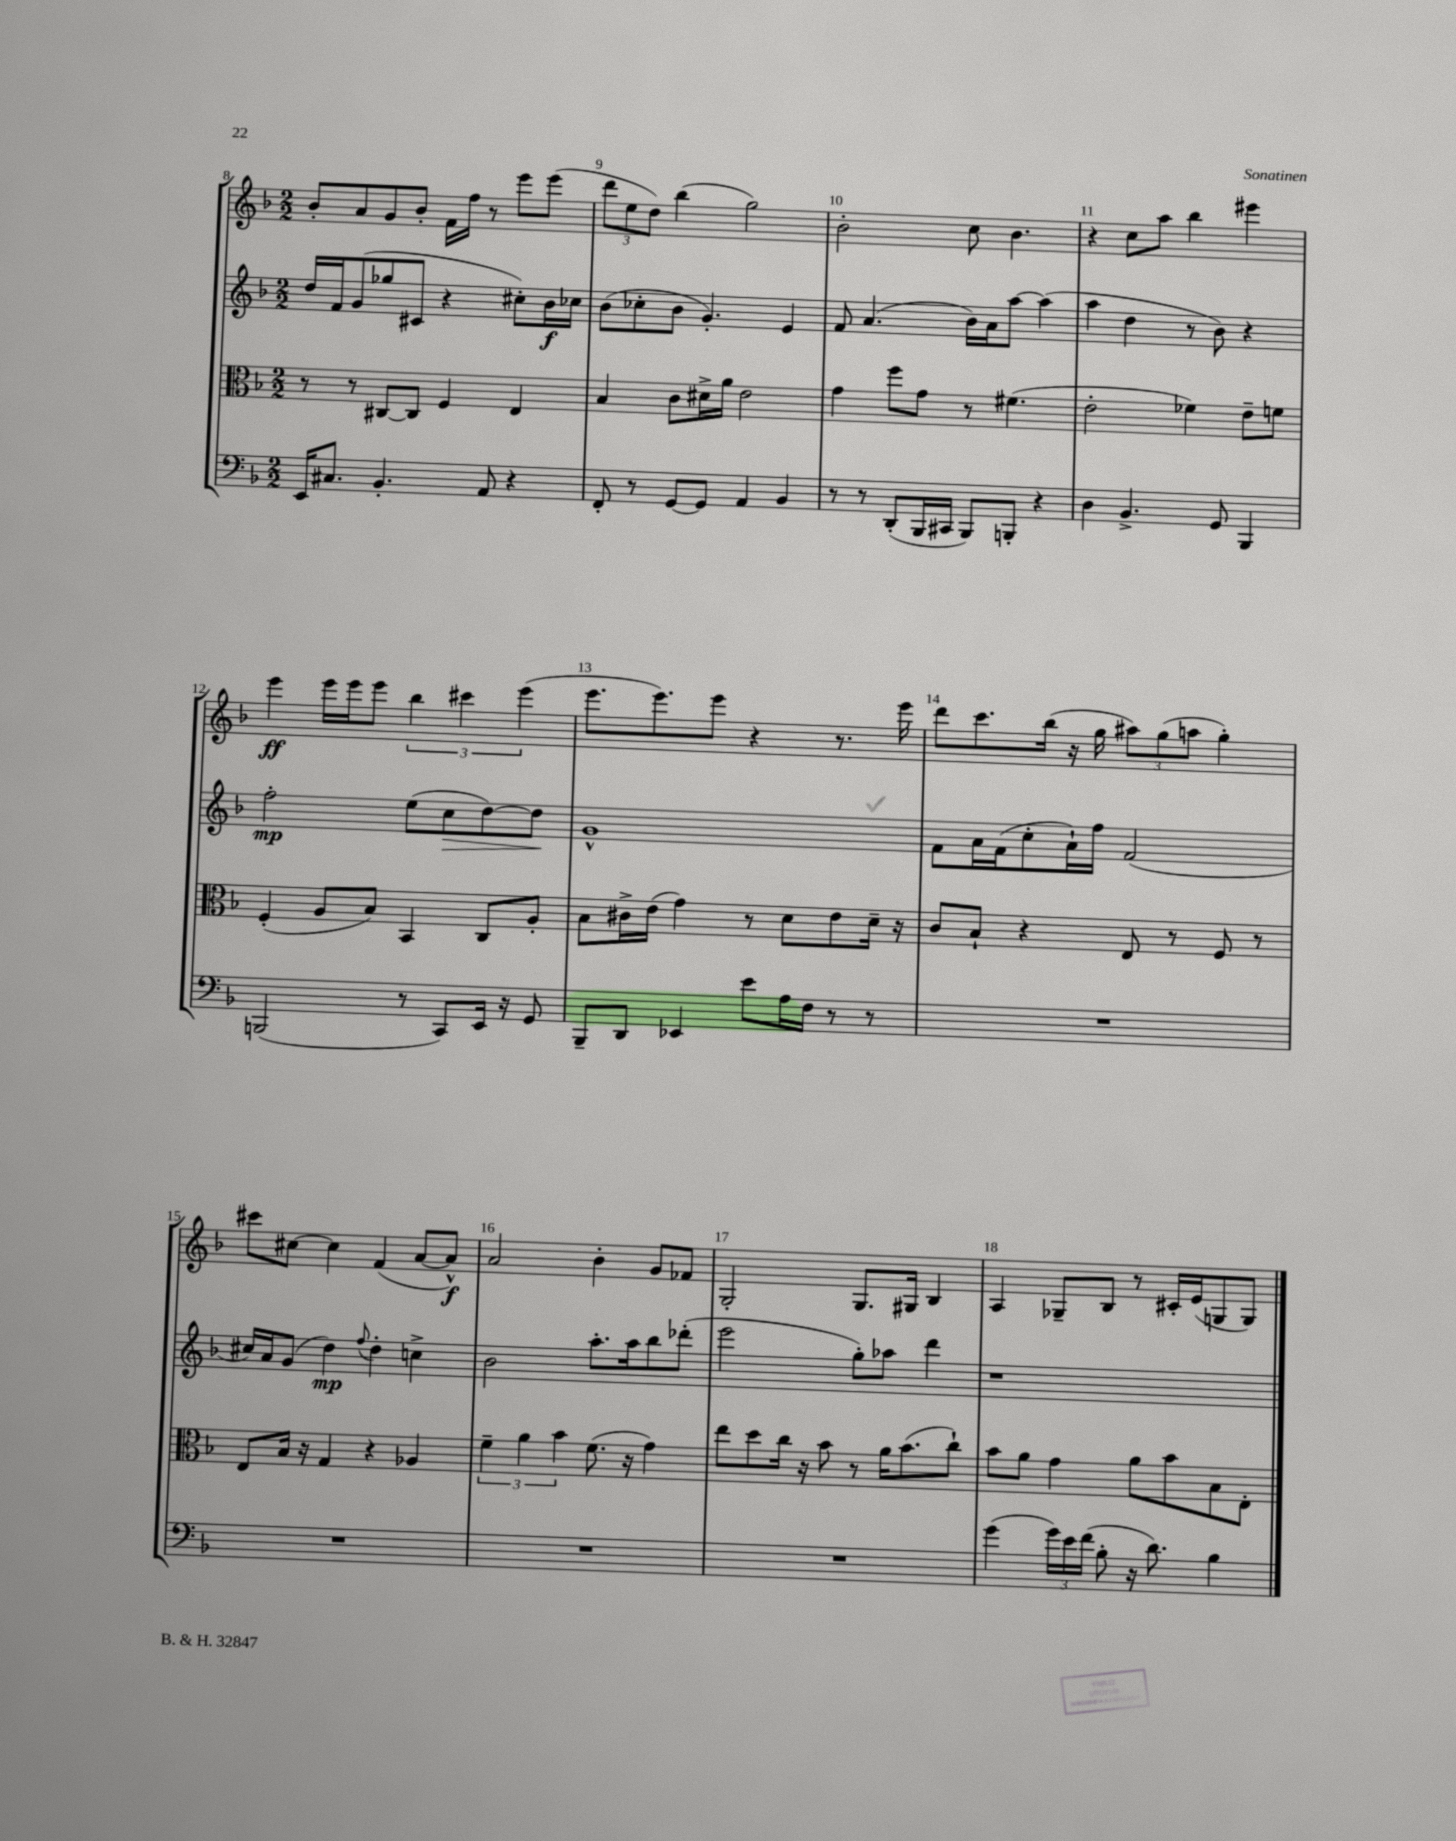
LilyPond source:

<<
\new StaffGroup <<
\new Staff = "s0" {
    \clef treble \key f \major \numericTimeSignature \time 2/2
    \autoBeamOff bes'8[-. a'8 g'8 bes'8]-. f'16[ f''16] r8 e'''8[ e'''8]( |
    \tuplet 3/2 { d'''8[ e''8 d''8]) } bes''4( g''2) |
    bes'2-. c''8 bes'4. |
    r4 c''8[ a''8] bes''4 eis'''4 |
    e'''4\ff e'''16[ e'''16 e'''8] \tuplet 3/2 { bes''4 cis'''4 e'''4( } |
    e'''8.[ e'''8.) e'''8] r4 r8. e'''16 |
    d'''8[ c'''8. bes''16]( r16 g''16 \tuplet 3/2 { ais''8[) g''8( a''8] } g''4-.) |
    cis'''8[ cis''8]~ cis''4 f'4( a'8[~ a'8]-^\f) |
    a'2 bes'4-. g'8[ fes'8] |
    g2-. g8.[ gis16] bes4 |
    a4 ges8[-- bes8] r8 cis'16[-. e'16( g8 g8]) \bar "|." |
}
\new Staff = "s1" {
    \clef treble \key f \major \numericTimeSignature \time 2/2
    \autoBeamOff d''16[ f'16 g'8( ges''8 cis'8] r4 cis''8[-.) bes'16\f ces''16] |
    bes'8[( ces''8-. bes'8] g'4.-.) e'4 |
    f'8 a'4.( bes'16[) a'16 a''8]~ a''4( |
    a''4 d''4 r8 bes'8) r4 |
    f''2-.\mp e''8[( c''8\> d''8~) d''8]\! |
    g'1-^ |
    f'8[ a'16 f'16( c''8-. a'16-!) f''16] f'2( |
    cis''16[) a'16 g'8]( d''4\mp) \appoggiatura { f''8 } d''4-. c''4-> |
    bes'2 a''8.[-. a''16 bes''8 des'''8]-.( |
    e'''2 g''8[-.) aes''8] d'''4 |
    r1 \bar "|." |
}
\new Staff = "s2" {
    \clef alto \key f \major \numericTimeSignature \time 2/2
    \autoBeamOff r8 r8 cis8[~ cis8] f4 e4 |
    bes4 c'8[ dis'16-> a'16] e'2 |
    g'4 f''8[ g'8] r8 fis'4.( |
    e'2-. fes'4) e'8[-- f'8] |
    f4-.( a8[ bes8]) bes,4 c8[ a8]-. |
    bes8[ cis'16-> e'16]( g'4) r8 d'8[ e'8 d'16]-- r16 |
    c'8[ bes8]-! r4 e8 r8 f8 r8 |
    e8[ bes16] r16 g4 r4 aes4 |
    \tuplet 3/2 { f'4-- a'4 bes'4 } f'8.( r16 g'4) |
    e''8[ d''8 c''16] r16 bes'8 r8 a'16[ bes'8.( c''8]-!) |
    bes'8[ a'8] g'4 a'8[ bes'8 bes8 e8]-. \bar "|." |
}
\new Staff = "s3" {
    \clef bass \key f \major \numericTimeSignature \time 2/2
    \autoBeamOff e,16[ cis8.] bes,4.-. a,8 r4 |
    f,8-. r8 g,8[~ g,8] a,4 bes,4 |
    r8 r8 d,8[-.( bes,,16 cis,16] bes,,8[) b,,8]-. r4 |
    d4 bes,4.-> g,8 bes,,4 |
    b,,2( r8 c,8[) e,16] r16 g,8 |
    bes,,8[-- d,8] ees,4 e'8[ a16 f16] r8 r8 |
    R1 |
    R1 |
    R1 |
    R1 |
    g'4( \tuplet 3/2 { g'16[) e'16 f'16]( } bes8-. r16 d'8.) bes4 \bar "|." |
}
>>
>>
\layout { \context { \Score currentBarNumber = #8 \override BarNumber.break-visibility = ##(#f #t #t) barNumberVisibility = #all-bar-numbers-visible } }
